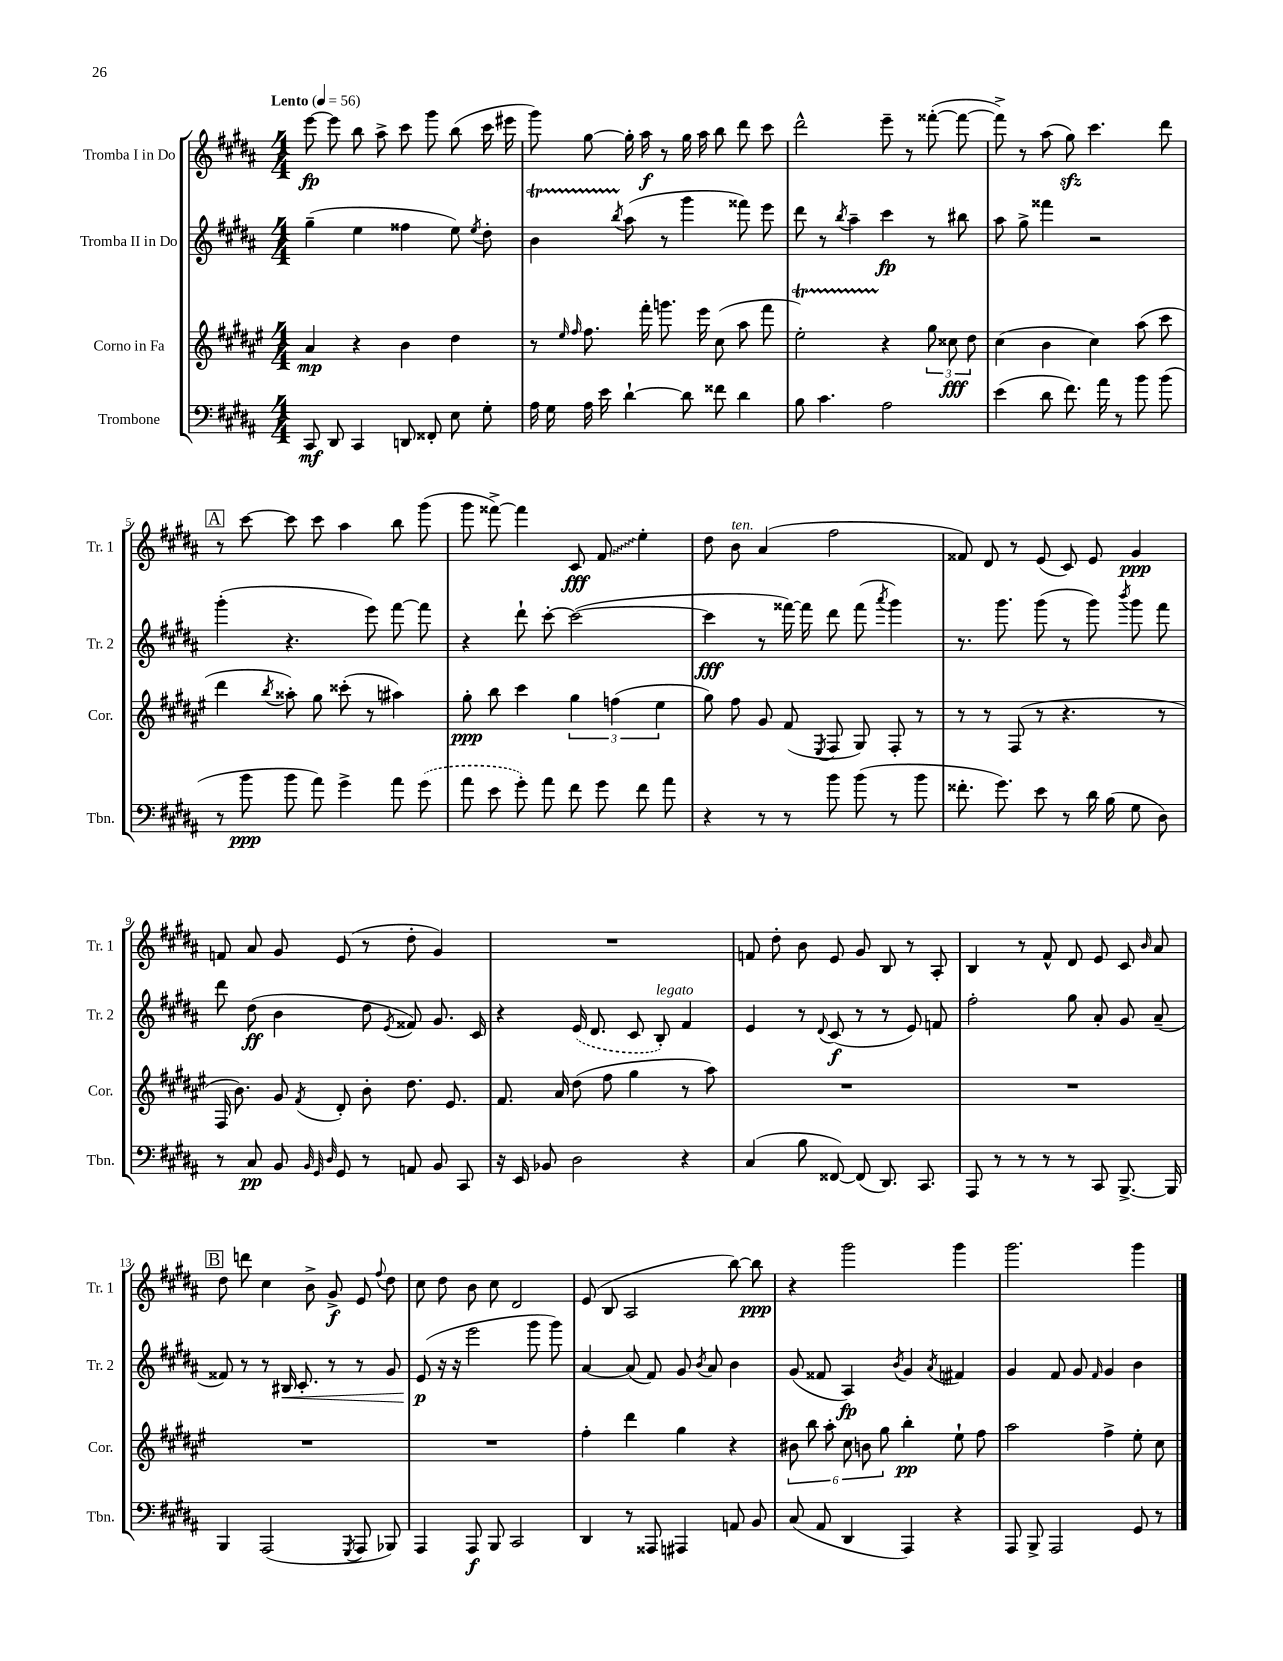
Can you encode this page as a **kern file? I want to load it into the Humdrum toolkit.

**kern	**kern	**kern	**kern
*staff4	*staff3	*staff2	*staff1
*clefF4	*clefG2	*clefG2	*clefG2
*k[f#c#g#d#a#]	*k[f#c#g#d#a#e#]	*k[f#c#g#d#a#]	*k[f#c#g#d#a#]
*M4/4	*M4/4	*M4/4	*M4/4
*MM56	*MM56	*MM56	*MM56
8CC#/	4a#/	(4gg#~\	[8eee\
8DD#/	.	.	8eee\]
4CC#/	4r	4ee\	8bb\
.	.	.	8aa#^\
8DD/	4b\	4ff##\	8ccc#\
8FF##'/	.	.	8ggg#\
8E\	4dd#\	8ee\)	(8bb\
.	.	8qee/	.
8G#'\	.	8dd#'\	16ccc#\
.	.	.	16eee#\
=	=	=	=
16A#\	8r	4b\	8ggg#\)
16G#\	.	.	.
.	16qqee#/	.	.
.	16qqff#/	.	.
16A#\	8.ff#\	.	[8gg#\
16e\	.	.	.
.	.	8qbb/	.
[4d#`\	.	(8aa#\	16gg#'\]
.	16fff#'\	.	16aa#\
.	8.ggg\	8r	8r
8d#\]	.	4ggg#\	16gg#\
.	16eee#\	.	16aa#\
8f##\	(8cc#\	.	8bb\
4d#\	8aa#\	8fff##\)	8ddd#\
.	8fff#\	8eee\	8ccc#\
=	=	=	=
8B\	2ee#'\)	8ddd#\	2ddd#^^\
4.c#\	.	8r	.
.	.	8qbb/	.
.	.	4aa#~\	.
2A#\	4r	4ccc#\	8eee~\
.	.	.	8r
.	12gg#\	8r	([8fff##'\
.	12cc##\	.	.
.	.	8bb#\	8fff##\_
.	12dd#\	.	.
=	=	=	=
(4e\	(4cc#\	8aa#\	8fff##^\])
.	.	8gg#^\	8r
8d#\	4b\	4fff##\	(8aa#\
8.f#\)	.	.	8gg#\)
.	4cc#\)	2r	4.ccc#\
16a#\	.	.	.
8r	.	.	.
8b\	(8aa#\	.	.
(8b\	8ccc#\	.	8ddd#\
=	=	=	=
8r	4ddd#\	(4ggg#'\	8r
8b\	.	.	[8ccc#\
.	8qbb/	.	.
8b\	8aa##'\)	4.r	8ccc#\]
8a#\)	8gg#\	.	8ccc#\
4g#^\	(8ccc##'\	.	4aa#\
.	8r	8eee\)	.
8a#\	4aa#\)	[8fff#\	8bb\
(8g#\	.	8fff#\]	(8ggg#\
=	=	=	=
8a#\	8gg#'\	4r	8ggg#\
8e\	8bb\	.	[8fff##^\)
8g#'\)	4ccc#\	8ddd#`\	4fff##\]
8a#\	.	[8ccc#'\	.
8f#\	6gg#\	(2ccc#\_	8c#/
8g#\	.	.	8f#/
.	(6ff\	.	.
8f#\	.	.	4ee'\
.	6ee#\	.	.
8a#\	.	.	.
=	=	=	=
4r	8gg#\)	4ccc#\]	8dd#\
.	8ff#\	.	8b\
8r	8g#/	8r	(4a#/
8r	(8f#/	[16fff##\)	.
.	.	16fff##\]	.
.	8qE#/	.	.
8b\	8F#/	8ddd#\	2ff#\
(8b\	8G#/)	(8fff##\	.
.	.	8qaaa#/	.
8r	8F#'/	4ggg#\)	.
8b\	8r	.	.
=	=	=	=
8.f##'\	8r	8.r	8f##/)
.	8r	.	8d#/
8.g#\)	.	8.ggg#\	.
.	(8F#/	.	8r
8e\	8r	(8ggg#\	(8e/
8r	4.r	8r	8c#/)
16d#\	.	8ggg#\)	8e/
(16B\	.	.	.
.	.	8qbbb/	.
8G#\	.	8ggg#\	4g#/
8D#\)	8r	8fff#\	.
=	=	=	=
8r	16F#/	8ddd#\	8f/
.	8.b\)	.	.
8C#/	.	(8dd#\	8a#/
8BB/	8g#/	4b\	8g#/
32qqBB/	.	.	.
32qqGG#/	.	.	.
32qqD#/	8qf#/	.	.
8GG#/	8d#'/	.	(8e/
8r	8b'\	8dd#\	8r
.	.	8qe/	.
8AA/	8.dd#\	8f##/)	8dd#'\
8BB/	.	8.g#/	4g#/)
.	8.e#/	.	.
8CC#/	.	.	.
.	.	16c#/	.
=	=	=	=
16r	8.f#/	4r	1r
16EE/	.	.	.
8BB-/	.	.	.
.	16a#/	.	.
2D#\	(8dd#\	(16e/	.
.	.	8.d#/	.
.	8ff#\	.	.
.	4gg#\	8c#/	.
.	.	8B'/)	.
4r	8r	4f#/	.
.	8aa#\)	.	.
=	=	=	=
(4C#/	1r	4e/	8f/
.	.	.	8dd#'\
8B\	.	8r	8b\
.	.	8qqd#/	.
[8FF##/)	.	(8c#/	8e/
(8FF##/]	.	8r	8g#/
8.DD#/)	.	8r	8B/
.	.	8e/)	8r
8.CC#/	.	.	.
.	.	8f/	8A#'/
=	=	=	=
8AAA#/	1r	2ff#'\	4B/
8r	.	.	.
8r	.	.	8r
8r	.	.	8f#^^/
8r	.	8gg#\	8d#/
8CC#/	.	8a#'/	8e/
[8.BBB^/	.	8g#/	8c#/
.	.	.	16qqb/
.	.	(8a#~/	8a#/
16BBB/]	.	.	.
=	=	=	=
4BBB/	1r	8f##/)	8dd#\
.	.	8r	8ddd\
(2AAA#/	.	8r	4cc#\
.	.	16B#/	.
.	.	8.c#'/	.
.	.	.	8b^\
.	.	8r	8g#^/
8qGGG#/	.	.	.
8AAA#/	.	8r	8e/
.	.	.	8qqff#/
8BBB-/)	.	8g#/	8dd#\
=	=	=	=
4AAA#/	1r	(8e/	8cc#\
.	.	16r	8dd#\
.	.	16r	.
8AAA#/	.	2eee\	8b\
8BBB/	.	.	8cc#\
2CC#/	.	.	2d#/
.	.	8ggg#\	.
.	.	8ggg#\)	.
=	=	=	=
4DD#/	4ff#'\	[4a#/	(8e/
.	.	.	8B/
8r	4ddd#\	(8a#/]	2A#/
8AAA##/	.	8f#/)	.
4AAA#/	4gg#\	8g#/	.
.	.	8qb/	.
.	.	8a#/	.
8AA/	4r	4b\	[8bb\)
8BB/	.	.	8bb\]
=	=	=	=
(8C#/	12b#\	(8g#/	4r
.	12bb\	.	.
8AA#/	.	8f##/	.
.	12aa#'\	.	.
4DD#/	12cc#\	4A#/)	2ggg#\
.	12b\	.	.
.	12gg#\	.	.
.	.	8qb/	.
4AAA#/)	4bb'\	4g#/	.
.	.	8qa#/	.
4r	8ee#`\	4f#/	4ggg#\
.	8ff#\	.	.
=	=	=	=
8AAA#/	2aa#\	4g#/	2.ggg#\
8BBB^/	.	.	.
2AAA#/	.	8f#/	.
.	.	8g#/	.
.	.	16qqf#/	.
.	4ff#^\	4g#/	.
8GG#/	8ee#'\	4b\	4ggg#\
8r	8cc#\	.	.
==	==	==	==
*-	*-	*-	*-
